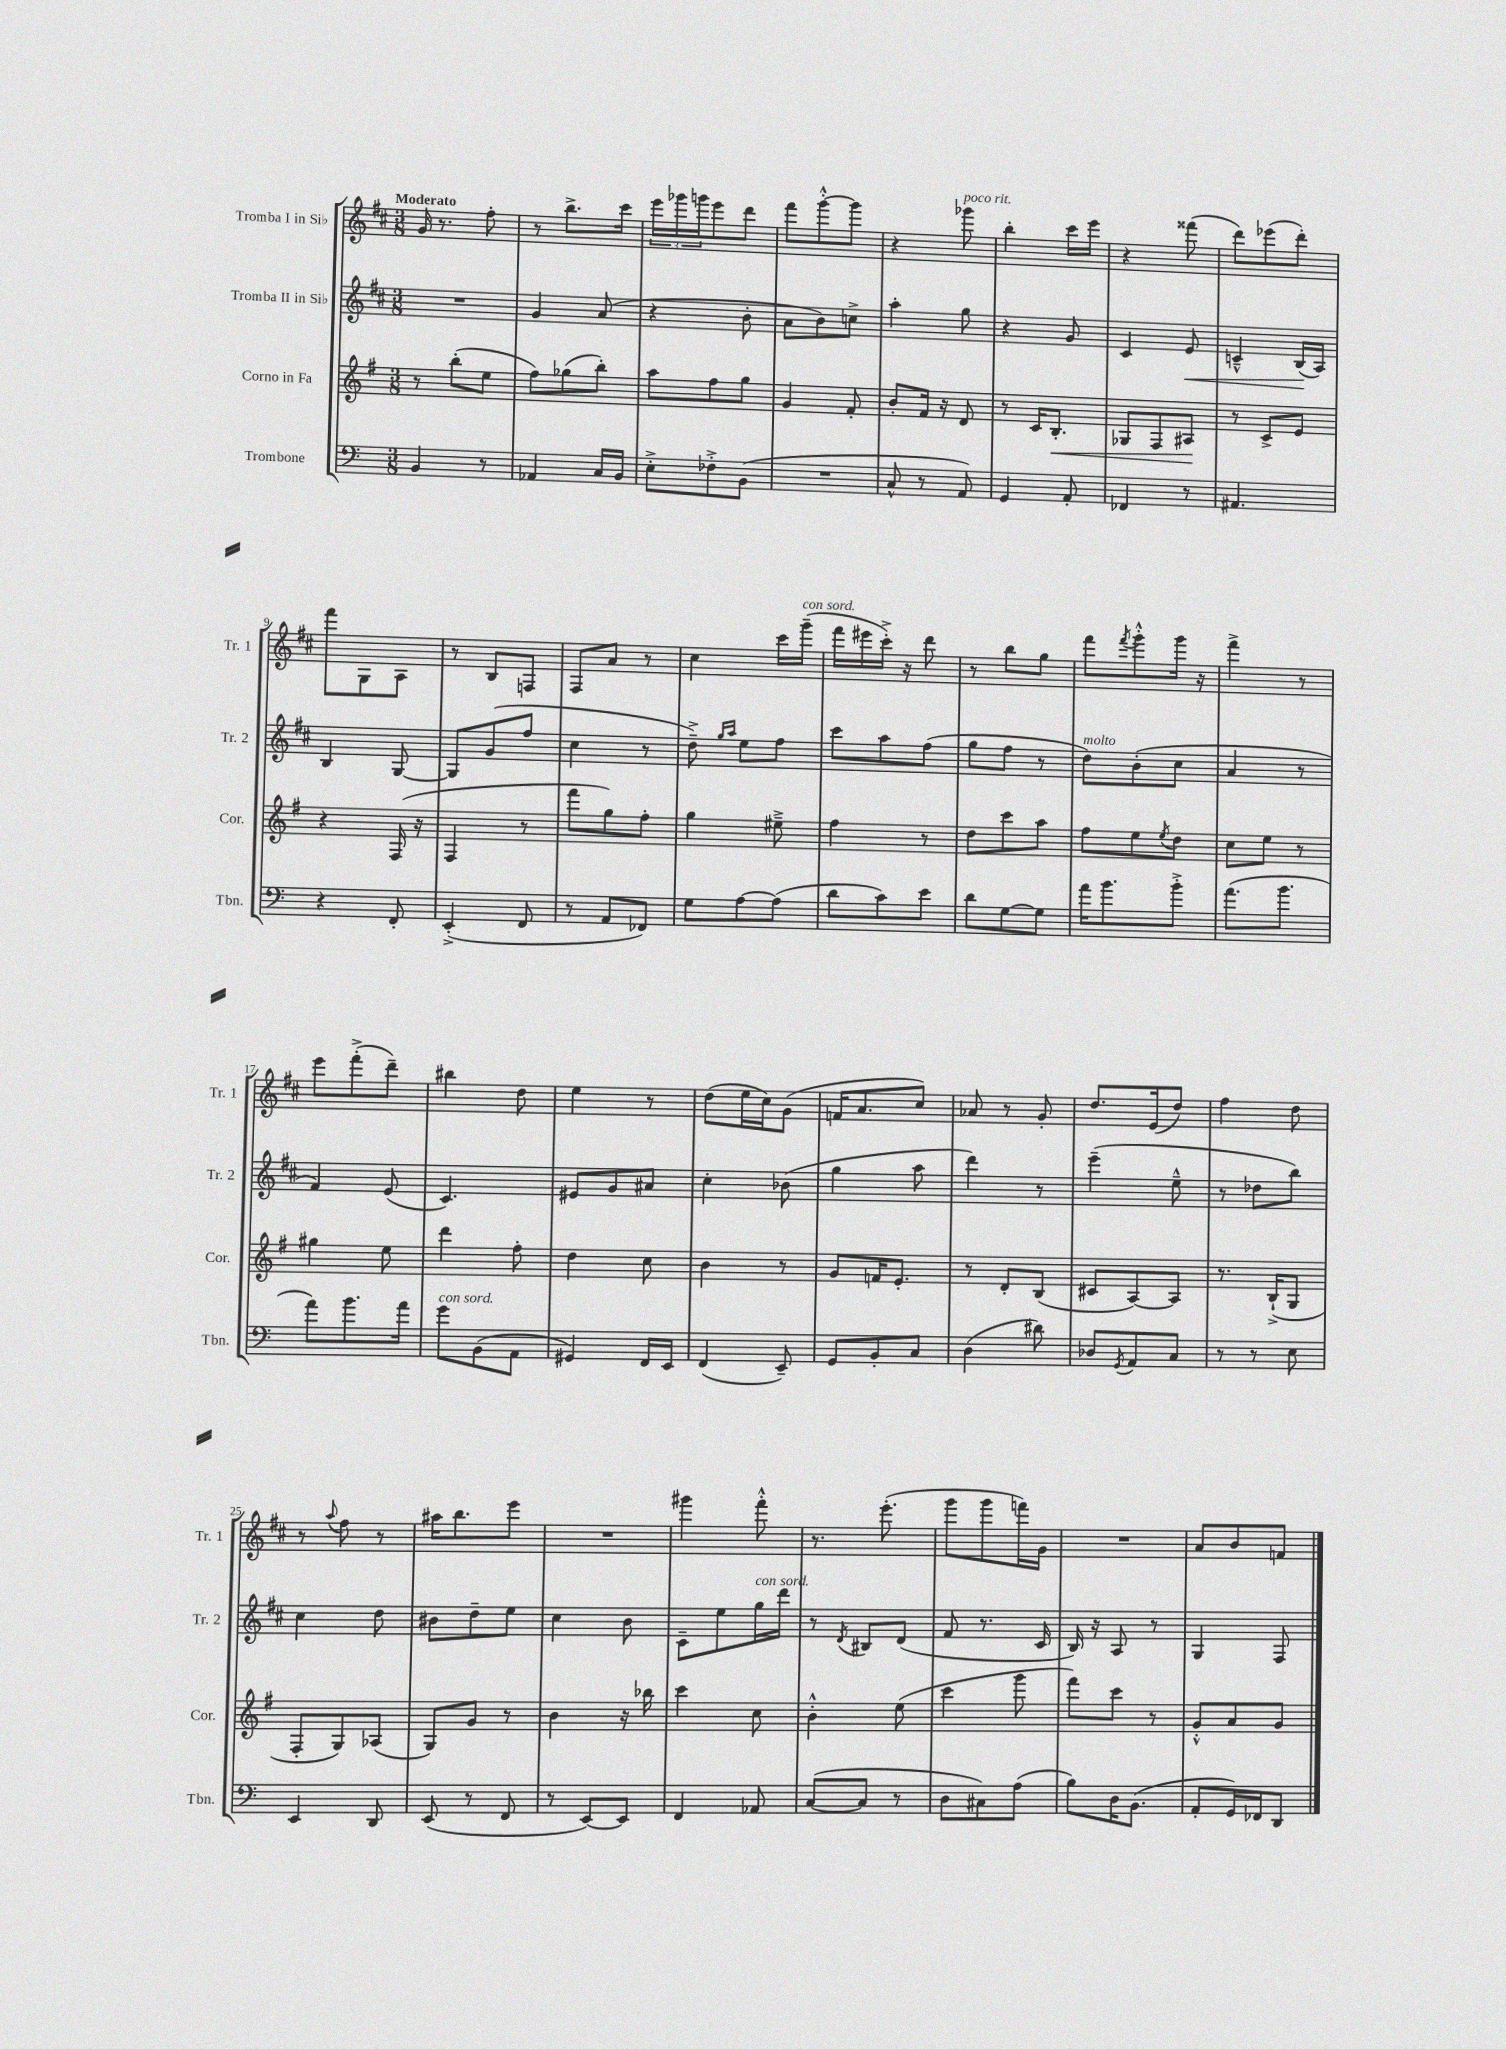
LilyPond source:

<<
\new StaffGroup <<
\new Staff = "s0" \with { instrumentName = "Tromba I in Sib" shortInstrumentName = "Tr. 1" } {
    \clef treble \key d \major \numericTimeSignature \time 3/8 \tempo "Moderato"
    g'16 r8. fis''8-. |
    r8 b''8.-> cis'''16 |
    \tuplet 3/2 { e'''16 ges'''16 g'''16 } e'''8 d'''8 |
    fis'''8 g'''8~-.-^ g'''8 |
    r4 ges'''8^\markup { \italic "poco rit." } |
    b''4-. cis'''16 e'''16 |
    r4 fisis'''8( |
    d'''8) ees'''8( d'''8-.) |
    fis'''8 g8 a8 |
    r8 b8 f8 |
    fis8 a'8 r8 |
    cis''4 cis'''16 g'''16--^\markup { \italic "con sord." }( |
    fis'''16 eis'''16 cis'''16-.->) r16 d'''8 |
    r8 b''8 g''8 |
    fis'''8 \acciaccatura { fis'''8 } g'''8-.-^ g'''16 r16 |
    fis'''4-> r8 |
    e'''8 fis'''8-.->( d'''8--) |
    bis''4 d''8 |
    e''4 r8 |
    d''8( e''16 cis''16) g'8( |
    f'16 a'8. cis''8) |
    aes'8 r8 g'8-. |
    d''8. e'16( d''8) |
    fis''4 d''8 |
    r8 \appoggiatura { a''8 } fis''8 r8 |
    ais''16 b''8. e'''8 |
    R4. |
    gis'''4 fis'''8-.-^ |
    r8. e'''8.-.( |
    g'''8 g'''8 f'''16) g'16 |
    R4. |
    a'8 b'8 f'8 \bar "|." |
}
\new Staff = "s1" \with { instrumentName = "Tromba II in Sib" shortInstrumentName = "Tr. 2" } {
    \clef treble \key d \major \numericTimeSignature \time 3/8
    R4. |
    g'4 a'8( |
    r4 b'8-. |
    a'8 b'8) c''8-> |
    a''4-. g''8 |
    r4 g'8 |
    cis'4 e'8\< |
    c'4---^ b16\!( a16) |
    b4 g8~ |
    g8 g'8( fis''8 |
    cis''4 r8 |
    d''8--->) \grace { g''16 a''16 } e''8 fis''8 |
    cis'''8 a''8 fis''8( |
    g''8 fis''8 r8 |
    d''8^\markup { \italic "molto" }) b'8-.( cis''8 |
    a'4 r8 |
    fis'4) e'8( |
    cis'4.) |
    eis'8 g'8 ais'8 |
    cis''4-. bes'8( |
    g''4 a''8 |
    d'''4) r8 |
    e'''4--( e''8---^ |
    r8 des''8 b''8) |
    cis''4 d''8 |
    bis'8 d''8-- e''8 |
    cis''4 b'8 |
    cis'8-- e''8 g''16^\markup { \italic "con sord." } d'''16 |
    r8 \acciaccatura { d'8 } bis8 d'8( |
    fis'8 r8. cis'16 |
    b16) r16 a8 r8 |
    g4 fis8 \bar "|." |
}
\new Staff = "s2" \with { instrumentName = "Corno in Fa" shortInstrumentName = "Cor." } {
    \clef treble \key g \major \numericTimeSignature \time 3/8
    r8 b''8-.( e''8 |
    fis''8) ges''8( b''8-.) |
    a''8 fis''8 g''8 |
    g'4 fis'8-. |
    b'8-. fis'16 r16 d'8 |
    r8 c'16 b8.-.\< |
    ges8 fis8 ais8\! |
    r8 c'8-> e'8 |
    r4 fis16( r16 |
    fis4 r8 |
    fis'''8 g''8) fis''8-. |
    g''4 eis''8---> |
    fis''4 r8 |
    d''8 c'''8 a''8 |
    fis''8 e''8 \acciaccatura { e''8 } d''8 |
    c''8 e''8 r8 |
    gis''4 e''8 |
    d'''4 fis''8-. |
    d''4 c''8 |
    b'4 r8 |
    g'8 f'16 e'8.-. |
    r8 d'8-. b8( |
    cis'8 a8~) a8 |
    r8. b16-!->( g8 |
    fis8-. g8) aes8( |
    g8) g'8 r8 |
    b'4 r16 bes''16 |
    c'''4 c''8 |
    b'4-.-^ e''8( |
    c'''4 g'''8 |
    fis'''8) c'''8 r8 |
    g'8-.-^ a'8 g'8 \bar "|." |
}
\new Staff = "s3" \with { instrumentName = "Trombone" shortInstrumentName = "Tbn." } {
    \clef bass \key c \major \numericTimeSignature \time 3/8
    b,4 r8 |
    aes,4 c16 b,16 |
    e8-.-> fes8-.-> b,8( |
    R4. |
    c8-^ r8 a,8) |
    g,4 a,8-. |
    fes,4 r8 |
    ais,4. |
    r4 f,8-. |
    e,4-.->( f,8 |
    r8 a,8 fes,8) |
    g8 a8~ a8( |
    d'8 c'8) e'8 |
    d'8 g8~ g8 |
    a'16 b'8. b'8-.-> |
    a'8.( b'8. |
    a'8) b'8. a'16 |
    g'8^\markup { \italic "con sord." } b,8( a,8 |
    gis,4) f,16 e,16 |
    f,4( e,8--) |
    g,8 b,8-. c8 |
    d4( dis'8) |
    des8 \acciaccatura { g,8 } a,8 c8 |
    r8 r8 e8 |
    e,4 d,8 |
    e,8( r8 f,8 |
    r8 e,8~) e,8 |
    f,4 aes,8 |
    c8~( c8 r8 |
    d8 cis8) a8( |
    b8) d16 b,8.( |
    a,8-. g,16) fes,16 d,8 \bar "|." |
}
>>
>>
